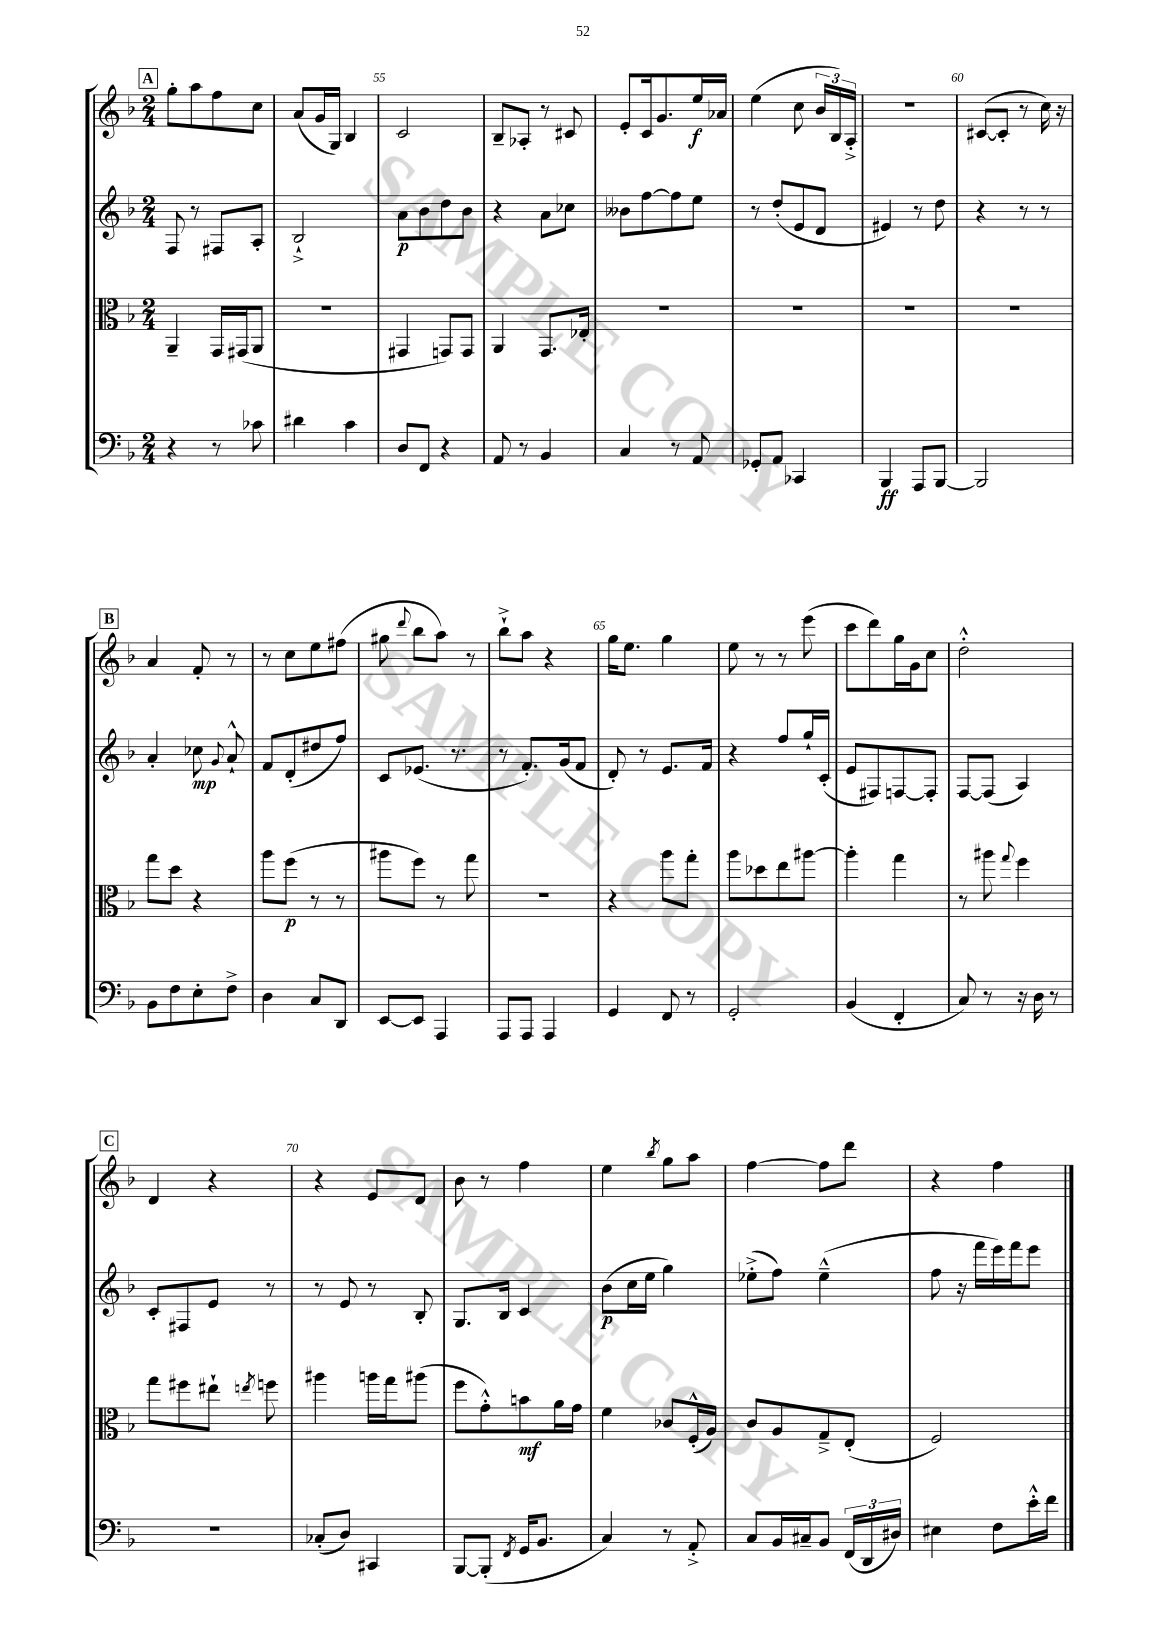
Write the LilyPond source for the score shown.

<<
\new StaffGroup <<
\new Staff = "s0" {
    \clef treble \key f \major \numericTimeSignature \time 2/4
    \autoBeamOff \mark \markup { \box "A" } g''8[-. a''8 f''8 c''8] |
    a'8[( g'16 g16]) bes4 |
    c'2 |
    bes8[-- aes8]-. r8 cis'8 |
    e'8[-. c'16 g'8. e''16\f aes'16] |
    e''4( c''8 \tuplet 3/2 { bes'16[ bes16) a16]-.-> } |
    R2 |
    cis'8[~( cis'8]-. r8 c''16) r16 |
    \mark \markup { \box "B" } a'4 f'8-. r8 |
    r8 c''8[ e''8 fis''8]( |
    gis''8 \appoggiatura { d'''8 } bes''8[ a''8]) r8 |
    bes''8[-!-> a''8] r4 |
    g''16[ e''8.] g''4 |
    e''8 r8 r8 e'''8( |
    c'''8[ d'''8) g''16 g'16 c''8] |
    d''2-.-^ |
    \mark \markup { \box "C" } d'4 r4 |
    r4 e'8[ d'8] |
    bes'8 r8 f''4 |
    e''4 \acciaccatura { bes''8 } g''8[ a''8] |
    f''4~ f''8[ d'''8] |
    r4 f''4 \bar "|." |
}
\new Staff = "s1" {
    \clef treble \key f \major \numericTimeSignature \time 2/4
    \autoBeamOff \mark \markup { \box "A" } f8 r8 fis8[ a8]-. |
    bes2-!-> |
    a'8[\p bes'8 d''8 bes'8] |
    r4 a'8[ ces''8] |
    beses'8[ f''8~ f''8 e''8] |
    r8 d''8[-.( e'8 d'8] |
    eis'4) r8 d''8 |
    r4 r8 r8 |
    \mark \markup { \box "B" } a'4-. ces''8\mp \appoggiatura { g'8 } a'8-!-^ |
    f'8[ d'8-.( dis''8 f''8]) |
    c'8[ ees'8.]( r8. |
    r8 f'8.[-.) g'16( f'8] |
    d'8-.) r8 e'8.[ f'16] |
    r4 f''8[ g''16-! c'16]-.( |
    e'8[ fis8) f8~ f8]-. |
    f8[~ f8]( a4) |
    \mark \markup { \box "C" } c'8[-. fis8 e'8] r8 |
    r8 e'8 r8 bes8-. |
    g8.[ bes16] c'4 |
    bes'8[\p( c''16 e''16] g''4) |
    ees''8[-.->( f''8]) ees''4---^( |
    f''8 r16 f'''16[ e'''16) f'''16 e'''8] \bar "|." |
}
\new Staff = "s2" {
    \clef alto \key f \major \numericTimeSignature \time 2/4
    \autoBeamOff \mark \markup { \box "A" } a,4-- g,16[ gis,16( a,8] |
    R2 |
    gis,4 g,8[) g,8] |
    a,4 g,8.[ ees16]-. |
    R2 |
    R2 |
    R2 |
    R2 |
    \mark \markup { \box "B" } g''8[ d''8] r4 |
    a''8[ f''8]\p( r8 r8 |
    ais''8[ f''8]) r8 g''8 |
    R2 |
    r4 a''8[ g''8]-. |
    a''8[ des''8 e''8 ais''8]~ |
    ais''4-. g''4 |
    r8 ais''8 \appoggiatura { g''8 } f''4 |
    \mark \markup { \box "C" } g''8[ fis''8 eis''8]-! \acciaccatura { e''8 } f''8 |
    ais''4 a''16[ g''16 ais''8]( |
    f''8[ g'8-.-^) b'8\mf a'16 g'16] |
    f'4 ces'8[ f16-.-^( a16]) |
    c'8[ a8 g8---> e8]-.( |
    f2) \bar "|." |
}
\new Staff = "s3" {
    \clef bass \key f \major \numericTimeSignature \time 2/4
    \autoBeamOff \mark \markup { \box "A" } r4 r8 ces'8 |
    dis'4 c'4 |
    d8[ f,8] r4 |
    a,8 r8 bes,4 |
    c4 r8 a,8 |
    ges,8[-. a,8] ces,4 |
    bes,,4\ff a,,8[ bes,,8]~ |
    bes,,2 |
    \mark \markup { \box "B" } bes,8[ f8 e8-. f8]-> |
    d4 c8[ d,8] |
    e,8[~ e,8] a,,4 |
    a,,8[ a,,8] a,,4 |
    g,4 f,8 r8 |
    g,2-. |
    bes,4( f,4-. |
    c8) r8 r16 d16 r8 |
    \mark \markup { \box "C" } r2 |
    ces8[-.( d8]) cis,4 |
    bes,,8[~ bes,,8]-.( \acciaccatura { f,8 } g,16[ bes,8.] |
    c4) r8 a,8-.-> |
    c8[ bes,16 cis16-- bes,8] \tuplet 3/2 { f,16[( d,16 dis16]) } |
    eis4 f8[ e'16-.-^ f'16] \bar "|." |
}
>>
>>
\layout { \context { \Score currentBarNumber = #53 \override BarNumber.break-visibility = ##(#f #t #t) barNumberVisibility = #(every-nth-bar-number-visible 5) } }
